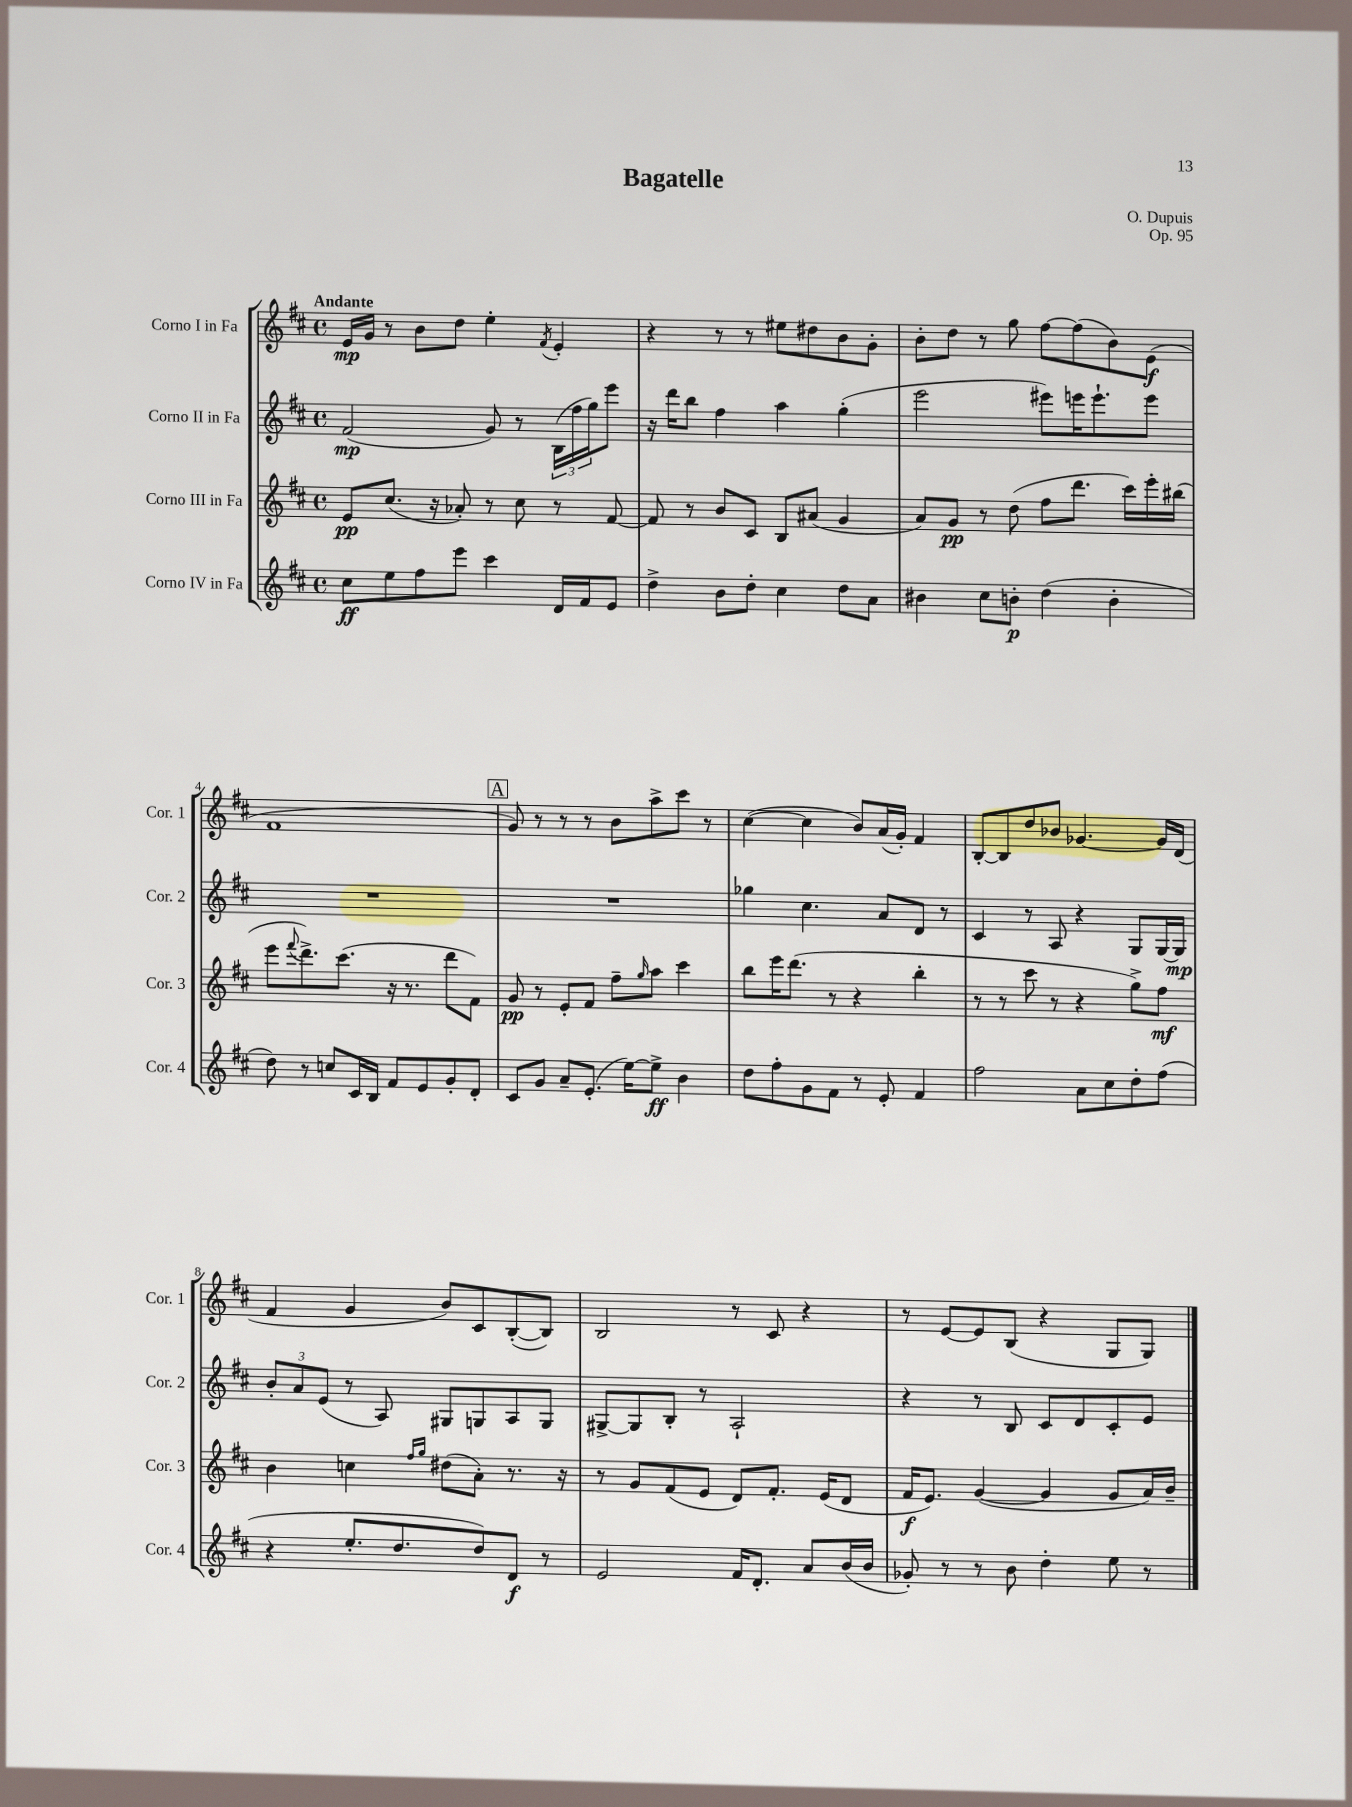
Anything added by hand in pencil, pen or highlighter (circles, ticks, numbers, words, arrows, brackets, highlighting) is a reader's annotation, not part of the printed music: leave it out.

**kern	**kern	**kern	**kern
*staff4	*staff3	*staff2	*staff1
*clefG2	*clefG2	*clefG2	*clefG2
*k[f#c#]	*k[f#c#]	*k[f#c#]	*k[f#c#]
*M4/4	*M4/4	*M4/4	*M4/4
*met(c)	*met(c)	*met(c)	*met(c)
8cc#	8e	(2f#	16e
.	.	.	16g
8ee	(8.cc#	.	8r
8ff#	.	.	8b
.	16r	.	.
8eee	8a-')	.	8dd
4ccc#	8r	8g)	4ee'
.	8cc#	8r	.
.	.	.	8qf#
16d	8r	(24B	4e'
.	.	24ff#	.
16f#	.	.	.
.	.	24gg)	.
8e	[8f#	8eee	.
=	=	=	=
4dd^	8f#]	16r	4r
.	.	16ddd	.
.	8r	8bb	.
8b	8b	4ff#	8r
8dd'	8c#	.	8r
4cc#	8B	4aa	8ee#
.	(8a#	.	8dd#
8dd	4g	(4gg'	8b
8a	.	.	8g'
=	=	=	=
4b#	8a)	2eee	8b'
.	8g	.	8dd
8cc#	8r	.	8r
8b'	(8dd	.	8gg
(4dd	8ff#	8eee#)	[8ff#
.	8.ddd	16eee	(8ff#]
.	.	8.eee`	.
4b'	.	.	8b)
.	16ccc#)	.	.
.	16eee'	8eee	(8e
.	(16bb#	.	.
=	=	=	=
8dd)	8eee	1r	1f#
.	8qqfff#	.	.
8r	8.ddd^)	.	.
8cc	.	.	.
.	(8.ccc#	.	.
16c#	.	.	.
16B	.	.	.
8f#	16r	.	.
.	8.r	.	.
8e	.	.	.
8g'	8ddd	.	.
8d'	8f#)	.	.
=	=	=	=
8c#	8g	1r	8g)
8g	8r	.	8r
8a~	8e'	.	8r
(8.e'	8f#	.	8r
.	8ff#~	.	8b
[16ee)	.	.	.
.	16qqgg	.	.
8ee^]	8aa	.	8aa^
4b	4ccc#	.	8ccc#
.	.	.	8r
=	=	=	=
8dd	8bb	4gg-	([4cc#
8ff#'	16eee	.	.
.	(8.ddd	.	.
8g	.	4.cc#	4cc#]
8f#	8r	.	.
8r	4r	.	8b)
8e'	.	8a	(16a
.	.	.	16g')
4f#	4bb'	8d	4f#
.	.	8r	.
=	=	=	=
2ff#	8r	4c#	[8B'
.	8r	.	8B]
.	8ccc#	8r	8dd
.	8r	8A	8b-
8a	4r	4r	[4.g-
8cc#	.	.	.
8dd'	8gg^)	8G	.
(8ff#	8ff#	[16G	16g-]
.	.	16G]	(16d
=	=	=	=
4r	4b	12b'	4f#
.	.	12a	.
.	.	(12e	.
8.ee'	4cc	8r	4g
.	.	8A)	.
8.dd	.	.	.
.	16qqff#	.	.
.	16qqgg	.	.
.	(8dd#	8G#	8b)
8dd)	8a')	8G	8c#
8d	8.r	8A	([8B'
8r	.	8G	8B])
.	16r	.	.
=	=	=	=
2e	8r	[8G#^	2B
.	8g	8G#]	.
.	(8f#	8B'	.
.	8e	8r	.
16f#	8d)	2A`	8r
8.d'	.	.	.
.	8.f#'	.	8c#
8a	.	.	4r
.	(16e	.	.
(16b	8d	.	.
16b	.	.	.
=	=	=	=
8g-')	16f#	4r	8r
.	8.e)	.	.
8r	.	.	[8e
8r	([4g	8r	8e]
8b	.	8B	(8B
4dd'	4g]	8c#	4r
.	.	8d	.
8ee	8g	8c#'	8G
8r	16a)	8e	8G)
.	16b~	.	.
==	==	==	==
*-	*-	*-	*-
